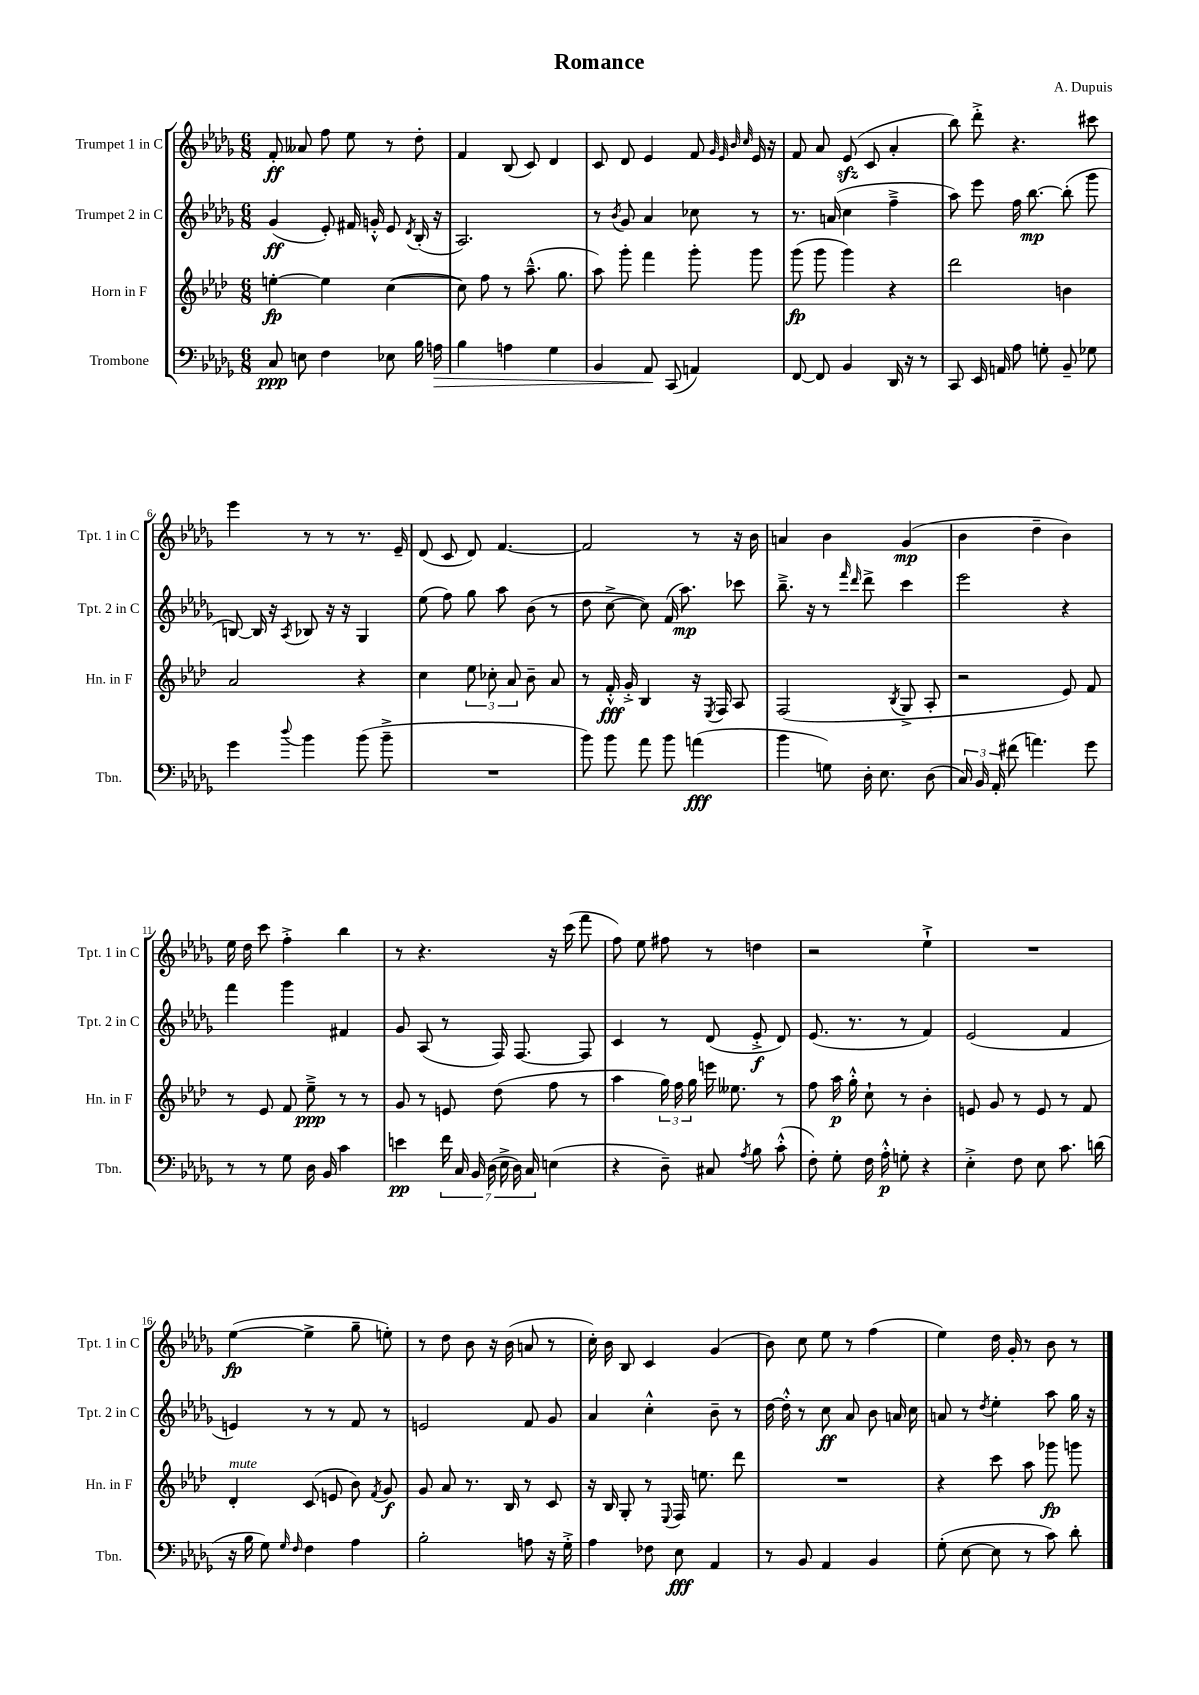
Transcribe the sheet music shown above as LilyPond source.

\header { title = "Romance" composer = "A. Dupuis" }
<<
\new StaffGroup <<
\new Staff = "s0" \with { instrumentName = "Trumpet 1 in C" shortInstrumentName = "Tpt. 1 in C" } {
    \clef treble \key des \major \numericTimeSignature \time 6/8
    \autoBeamOff f'8-.\ff aeses'8 f''8 ees''8 r8 des''8-. |
    f'4 bes8( c'8) des'4 |
    c'8 des'8 ees'4 f'8 \grace { ges'32 ees'32 bes'32 c''32 } ees'16 r16 |
    f'8 aes'8 ees'8\sfz( c'8 aes'4-. |
    bes''8) des'''8-.-> r4. cis'''8 |
    ees'''4 r8 r8 r8. ees'16-- |
    des'8( c'8 des'8) f'4.~ |
    f'2 r8 r16 bes'16 |
    a'4 bes'4 ges'4\mp( |
    bes'4 des''4-- bes'4) |
    ees''16 des''16 c'''8 f''4-.-> bes''4 |
    r8 r4. r16 c'''16( f'''8 |
    f''8) ees''8 fis''8 r8 d''4 |
    r2 ees''4-!-> |
    R2. |
    ees''4~\fp( ees''4-> ges''8-- e''8-.) |
    r8 des''8 bes'8 r16 bes'16( a'8 r8 |
    c''16-.) bes'16 bes8 c'4 ges'4( |
    bes'8) c''8 ees''8 r8 f''4( |
    ees''4) des''16 ges'16-. r8 bes'8 r8 \bar "|." |
}
\new Staff = "s1" \with { instrumentName = "Trumpet 2 in C" shortInstrumentName = "Tpt. 2 in C" } {
    \clef treble \key des \major \numericTimeSignature \time 6/8
    \autoBeamOff ges'4\ff( ees'8-.) fis'16 g'16-.-^ ees'8 \acciaccatura { des'8 } bes16-.( r16 |
    aes2.) |
    r8 \acciaccatura { bes'8 } ges'8 aes'4 ces''8 r8 |
    r8. a'16( c''4 f''4---> |
    aes''8) ees'''8 f''16 bes''8.~\mp bes''8-.( ges'''8 |
    b8~) b16 r16 \acciaccatura { aes8 } bes8 r16 r16 ges4 |
    ees''8( f''8) ges''8 aes''8 bes'8( r8 |
    des''8 c''8~-> c''8) f'16( aes''8.\mp) ces'''8 |
    bes''8.---> r16 r8 \grace { f'''16 des'''16 } des'''8-> c'''4 |
    ees'''2 r4 |
    f'''4 ges'''4 fis'4 |
    ges'8 aes8( r8 f16) f8.~ f8 |
    c'4 r8 des'8( ees'8-.->\f des'8) |
    ees'8.( r8. r8 f'4) |
    ees'2( f'4 |
    e'4) r8 r8 f'8 r8 |
    e'2 f'8 ges'8 |
    aes'4 c''4-.-^ bes'8-- r8 |
    des''16~ des''16-.-^ r8 c''8\ff aes'8 bes'8 a'16 c''16 |
    a'8 r8 \acciaccatura { des''8 } ees''4-. aes''8 ges''16 r16 \bar "|." |
}
\new Staff = "s2" \with { instrumentName = "Horn in F" shortInstrumentName = "Hn. in F" } {
    \clef treble \key aes \major \numericTimeSignature \time 6/8
    \autoBeamOff e''4~-.\fp e''4 c''4~( |
    c''8) f''8 r8 aes''8.---^( g''8. |
    aes''8) g'''8-. f'''4 g'''8-. g'''8 |
    g'''8\fp( g'''8 g'''4) r4 |
    des'''2 b'4 |
    aes'2 r4 |
    c''4 \tuplet 3/2 { ees''8 ces''8-. aes'8 } bes'8-- aes'8 |
    r8 f'16-.-^\fff g'16-.-> bes4 r16 \acciaccatura { ees8 } f16 aes8 |
    f2( \acciaccatura { bes8 } g8-> aes8-. |
    r2 ees'8) f'8 |
    r8 ees'8 f'8 ees''8--->\ppp r8 r8 |
    g'8 r8 e'8 des''8( f''8 r8 |
    aes''4 \tuplet 3/2 { g''16) f''16 g''16 } e'''16 eeses''8. r8 |
    f''8 aes''16\p g''16-.-^ c''8-! r8 bes'4-. |
    e'8 g'8 r8 e'8 r8 f'8 |
    des'4-.^\markup { \italic "mute" } c'8( e'8 bes'8) \acciaccatura { f'8 } g'8\f |
    g'8 aes'8 r8. bes16 r8 c'8 |
    r16 bes16 g8-. r8 \appoggiatura { ees8 } f16 e''8. des'''8 |
    R2. |
    r4 c'''8 aes''8 ges'''8\fp g'''8 \bar "|." |
}
\new Staff = "s3" \with { instrumentName = "Trombone" shortInstrumentName = "Tbn." } {
    \clef bass \key des \major \numericTimeSignature \time 6/8
    \autoBeamOff c8\ppp e8 f4 ees8 bes16 a16\> |
    bes4 a4 ges4 |
    bes,4 aes,8\! c,8( a,4) |
    f,8~ f,8 bes,4 des,16 r16 r8 |
    c,8 ees,16 a,16 aes8 g8-. bes,8-- ges8 |
    ges'4 \appoggiatura { des''8 } bes'4 bes'8( bes'8---> |
    R2. |
    bes'8) bes'8 aes'8 bes'8 a'4\fff( |
    bes'4 g8) des16-. ees8. des8( |
    \tuplet 3/2 { c16) bes,16 aes,16-. } fis'8( a'4.) ges'8 |
    r8 r8 ges8 des16 bes,16 c'4 |
    e'4\pp \tuplet 7/4 { f'16 c16 bes,16 des16( ees16-> des16) c16 } e4( |
    r4 des8--) cis8 \acciaccatura { aes8 } bes8 c'8-.-^( |
    f8-.) ges8-. f16 aes16-.-^\p g8-. r4 |
    ees4-.-> f8 ees8 c'8. d'16( |
    r16 bes16 ges8) \grace { ges16 f16 } f4 aes4 |
    bes2-. a8 r16 ges16-.-> |
    aes4 fes8 ees8\fff aes,4 |
    r8 bes,8 aes,4 bes,4 |
    ges8-.( ees8~ ees8 r8 c'8) des'8-. \bar "|." |
}
>>
>>
